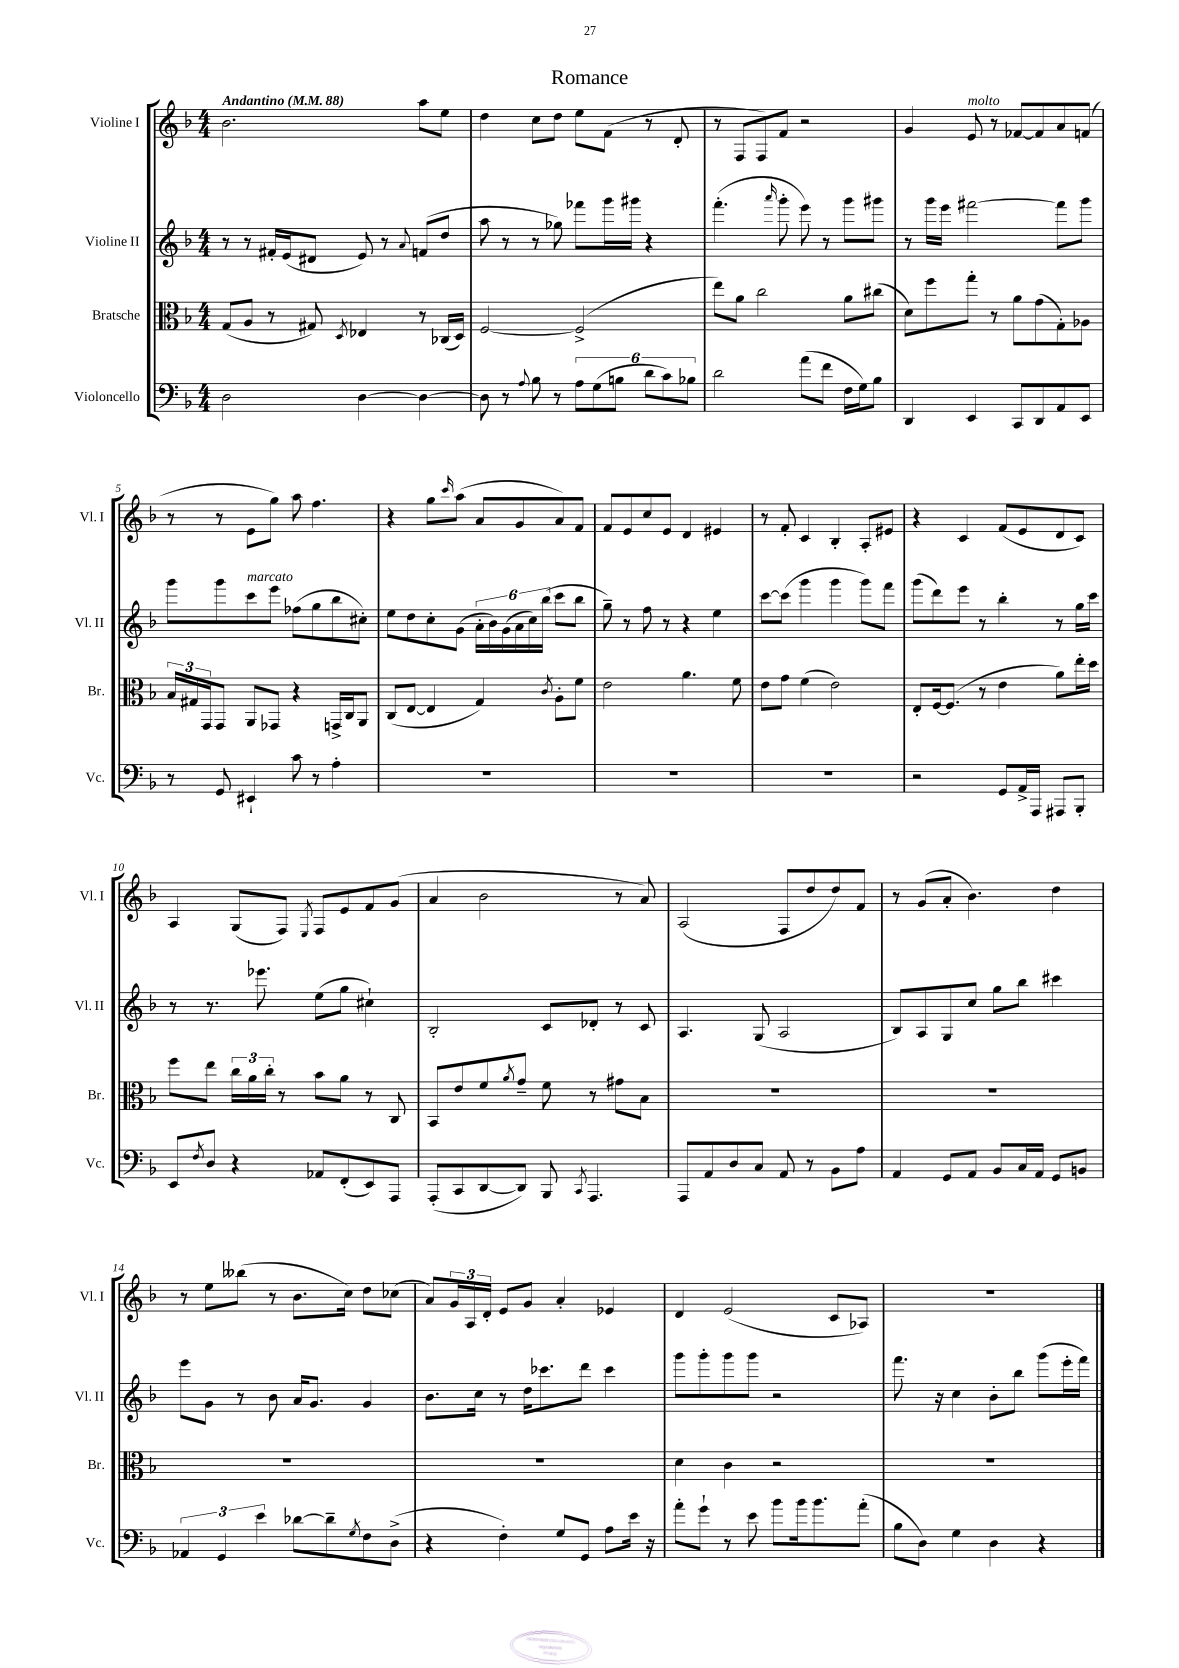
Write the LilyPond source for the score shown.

\header { title = "Romance" }
<<
\new StaffGroup <<
\new Staff = "s0" \with { instrumentName = "Violine I" shortInstrumentName = "Vl. I" } {
    \clef treble \key f \major \numericTimeSignature \time 4/4 \tempo "Andantino" 4 = 88
    bes'2. a''8 e''8 |
    d''4 c''8 d''8 e''8 f'8( r8 d'8-. |
    r8 f8 f8) f'8 r2 |
    g'4 e'8^\markup { \italic "molto" } r8 fes'8~ fes'8 a'8 f'8( |
    r8 r8 e'8 g''8) a''8 f''4. |
    r4 g''8 \grace { c'''16 } a''8( a'8 g'8 a'8) f'8 |
    f'8 e'8 c''8 e'8 d'4 eis'4 |
    r8 f'8-. c'4 bes4-. a8-. eis'8 |
    r4 c'4 f'8( e'8 d'8 c'8) |
    a4 g8( f8) \acciaccatura { e8 } f8 e'8 f'8 g'8( |
    a'4 bes'2 r8 a'8) |
    a2( f8 d''8 d''8) f'8 |
    r8 g'8( a'8-. bes'4.) d''4 |
    r8 e''8 beses''8( r8 bes'8. c''16) d''8 ces''8( |
    a'8) \tuplet 3/2 { g'16 a16 d'16-. } e'8 g'8 a'4-. ees'4 |
    d'4 e'2( c'8 aes8) |
    R1 \bar "|." |
}
\new Staff = "s1" \with { instrumentName = "Violine II" shortInstrumentName = "Vl. II" } {
    \clef treble \key f \major \numericTimeSignature \time 4/4
    r8 r8 fis'16-. e'16( dis'8 e'8) r8 \appoggiatura { a'8 } f'8( d''8 |
    a''8 r8 r8 ges''8) fes'''8 g'''16 gis'''16 r4 |
    f'''4.-.( \grace { a'''16 } g'''8-. e'''8) r8 g'''8 gis'''8 |
    r8 g'''16 e'''16 fis'''2~ fis'''8 g'''8 |
    g'''8 g'''8 c'''8^\markup { \italic "marcato" } e'''8 fes''8( g''8 bes''8 cis''8-.) |
    e''8 d''8 c''8-. g'8( \tuplet 6/4 { a'16-. bes'16) g'16( a'16 c''16) bes''16( } c'''8 bes''8 |
    g''8--) r8 f''8 r8 r4 e''4 |
    c'''8~ c'''8( g'''4 g'''4 g'''8) f'''8 |
    g'''8( d'''8) e'''8 r8 bes''4-. r8 g''16 c'''16 |
    r8 r8. ees'''8. e''8( g''8 cis''4-!) |
    bes2-. c'8 des'8-. r8 c'8 |
    a4. g8( a2 |
    bes8) a8 g8 c''8 g''8 bes''8 cis'''4 |
    e'''8 g'8 r8 bes'8 a'16 g'8. g'4 |
    bes'8. c''16 r8 d''16 ces'''8. d'''8 ces'''4 |
    g'''8 g'''8-. g'''8 g'''8 r2 |
    f'''8. r16 c''4 bes'8-. bes''8 g'''8( e'''16-. f'''16) \bar "|." |
}
\new Staff = "s2" \with { instrumentName = "Bratsche" shortInstrumentName = "Br." } {
    \clef alto \key f \major \numericTimeSignature \time 4/4
    g8( a8 r8 gis8) \acciaccatura { d8 } ees4 r8 ces16( d16) |
    f2~ f2->( |
    e''8) a'8 c''2 a'8 cis''8( |
    d'8) f''8 g''8-. r8 a'8 g'8( g8-.) aes8 |
    \tuplet 3/2 { bes16 gis16 g,16 } g,8 a,8 ges,8 r4 g,16-> c16 a,8 |
    c8( e8~ e4 g4) \acciaccatura { c'8 } a8-. f'8 |
    e'2 a'4. f'8 |
    e'8 g'8 f'4( e'2) |
    e8-. f16~ f8.( r8 e'4 a'8) e''16-. d''16 |
    f''8 e''8 \tuplet 3/2 { c''16 a'16 c''16-. } r8 bes'8 a'8 r8 c8 |
    bes,8 e'8 f'8 \acciaccatura { a'8 } g'8-- f'8 r8 gis'8 bes8 |
    R1 |
    R1 |
    R1 |
    R1 |
    d'4 c'4 r2 |
    R1 \bar "|." |
}
\new Staff = "s3" \with { instrumentName = "Violoncello" shortInstrumentName = "Vc." } {
    \clef bass \key f \major \numericTimeSignature \time 4/4
    d2 d4~ d4~ |
    d8 r8 \appoggiatura { a8 } bes8 r8 \tuplet 6/4 { a8 g8( b8 d'8 c'8) bes8 } |
    d'2 a'8( f'8 f16 g16) bes8 |
    d,4 e,4 c,8 d,8 a,8 e,8 |
    r8 g,8 eis,4-! c'8 r8 a4-. |
    R1 |
    R1 |
    R1 |
    r2 g,8 a,16-> a,,16 ais,,8 bes,,8-. |
    e,8 \acciaccatura { f8 } d8 r4 aes,8 f,8-.( e,8) a,,8 |
    a,,8-.( c,8 d,8~ d,8) bes,,8 \acciaccatura { c,8 } a,,4. |
    a,,8 a,8 d8 c8 a,8 r8 bes,8 a8 |
    a,4 g,8 a,8 bes,8 c16 a,16 g,8 b,8 |
    \tuplet 3/2 { aes,4 g,4 e'4 } des'8~ des'8-- \acciaccatura { g8 } f8 d8->( |
    r4 f4-.) g8 g,8 a8 e'16 r16 |
    a'8-. g'8-! r8 e'8 bes'8 bes'16 bes'8. a'8-.( |
    bes8 d8) g4 d4 r4 \bar "|." |
}
>>
>>
